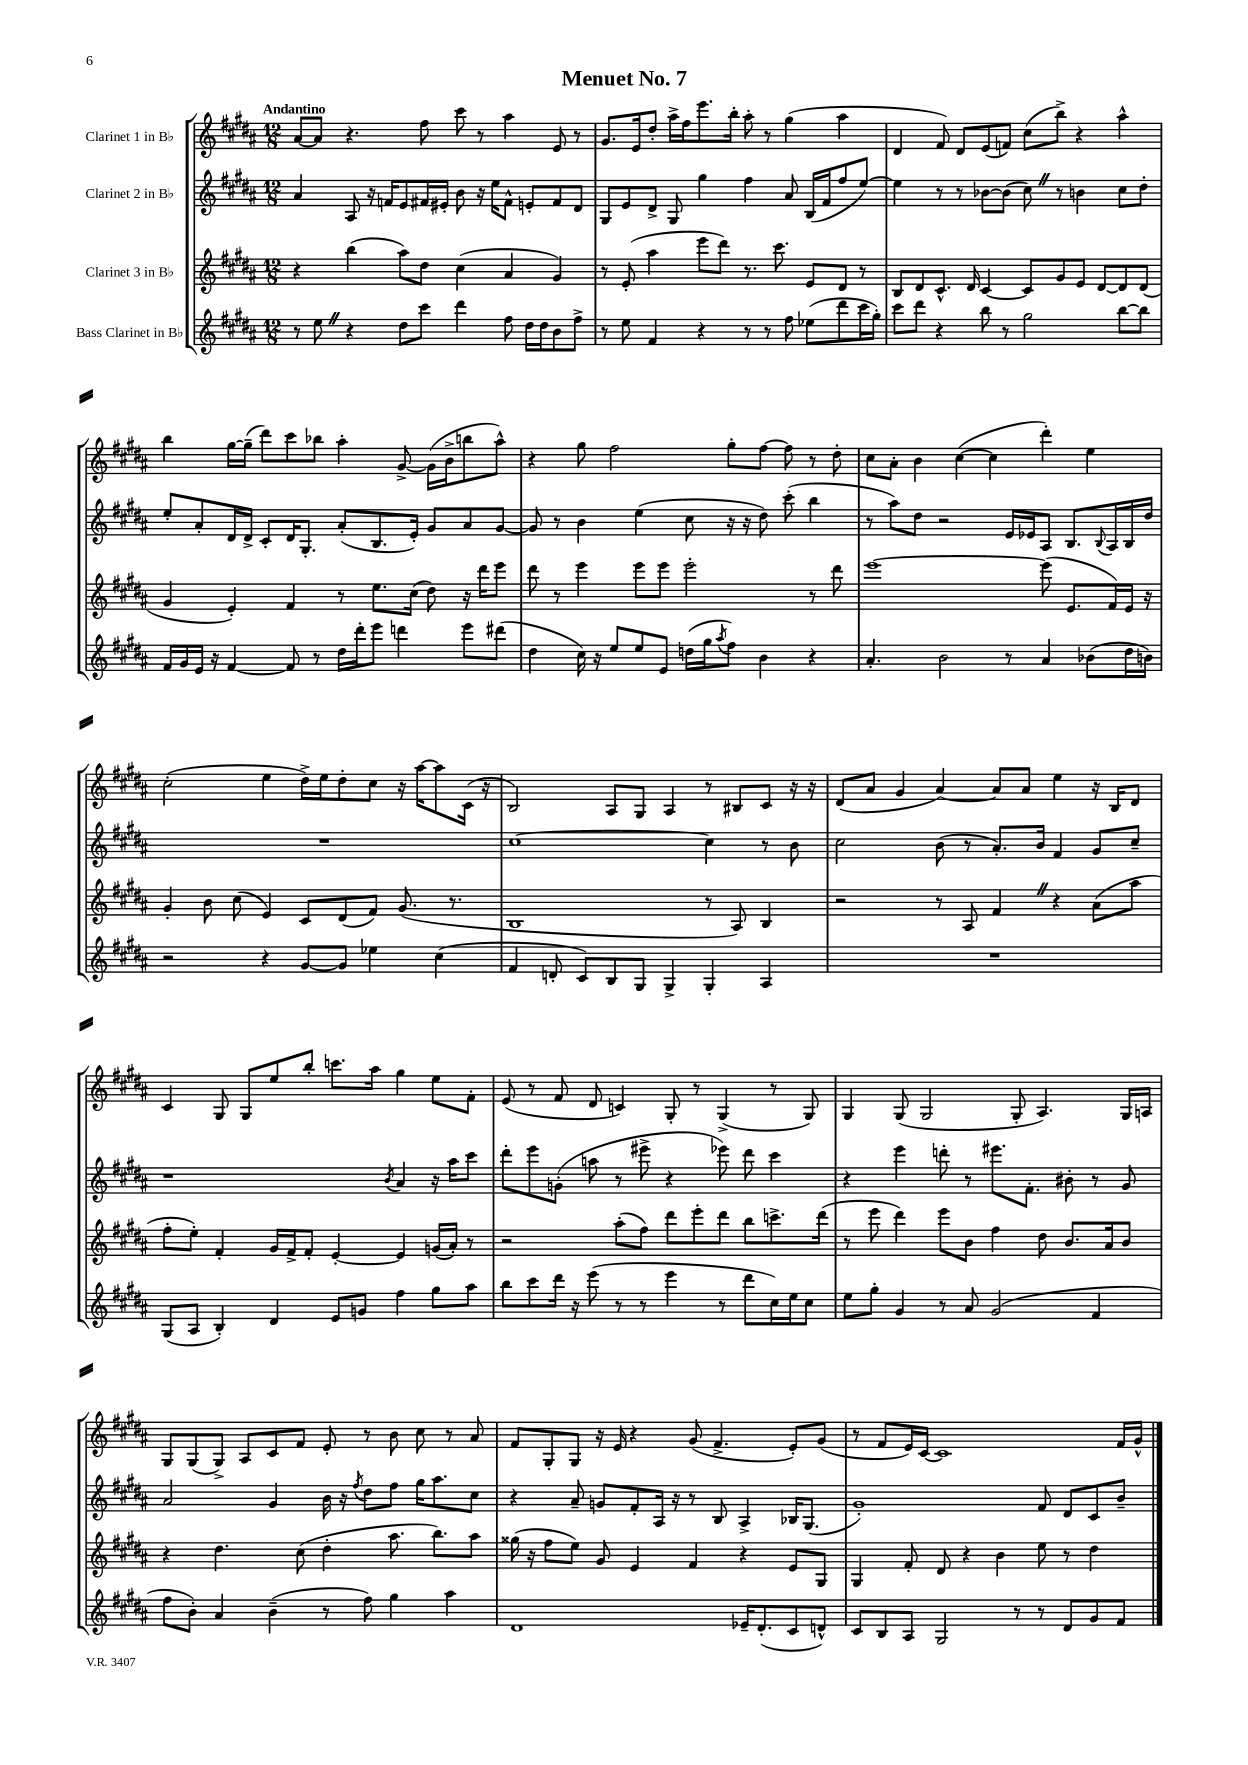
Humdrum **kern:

**kern	**kern	**kern	**kern
*part4	*part3	*part2	*part1
*staff4	*staff3	*staff2	*staff1
*I"Bass Clarinet in B♭	*I"Clarinet 3 in B♭	*I"Clarinet 2 in B♭	*I"Clarinet 1 in B♭
*clefG2	*clefG2	*clefG2	*clefG2
*k[f#c#g#d#a#]	*k[f#c#g#d#a#]	*k[f#c#g#d#a#]	*k[f#c#g#d#a#]
*M12/8	*M12/8	*M12/8	*M12/8
=1	=1	=1	=1
!	!	!	!LO:TX:a:B:t=Andantino
8r	4r	4a#/	[8a#/L
8eeZ\	.	.	8a#/J]
4r	(4bb\	8A#/	4.r
.	.	16r	.
.	.	16fn/KL	.
8dd#\L	8aa#\L)	8e/	.
8ccc#\J	8dd#\J	16f#X/L	8ff#\
.	.	16e#X'/JJ	.
4ddd#\	(4cc#\	8b\	8ccc#\
.	.	16r	8r
.	.	16ee\KL	.
8ff#\	4a#/	8f#^^\J	4aa#\
16dd#\LL	.	8en'/L	.
16dd#\J	.	.	.
8b\	4g#/)	8f#/	8e/
8ff#^\J	.	8d#/J	8r
=2	=2	=2	=2
8r	8r	8G#/L	8.g#/L
8ee\	(8e'/	8e/	.
.	.	.	16e/k
4f#/	4aa#\	8d#^/J	8dd#'/J
.	.	8G#/	16aa#^\LL
.	.	.	16ff#\J
4r	8eee\L	4gg#\	8.eee\
.	8ddd#\J)	.	.
.	.	.	16bb'\Jk
8r	8.r	4ff#\	8aa#'\
8r	.	.	8r
.	8.ccc#\	.	.
8ff#\	.	8a#/	(4gg#\
(8ee-X\L	8e/L	(16B/LL	.
.	.	16f#/J	.
8ddd#\	8d#/J	8ff#/	4aa#\
16ccc#\L	8r	[8ee/J)	.
16gg#'\JJ)	.	.	.
=3	=3	=3	=3
8ccc#\L	8B/L	4ee\]	4d#/
8ddd#\J	8d#/	.	.
4r	8.c#^^/J	8r	8f#/)
.	.	8r	8d#/L
.	16d#/	.	.
8bb\	[4c#/	[8b-X\L	(8e/
8r	.	(8b-\J]	8fn/J)
2gg#\	8c#/L]	8cc#Z\)	(8cc#\L
.	8g#/	8r	8bb^\J)
.	8e/J	4bn\	4r
.	[8d#/L	.	.
[8bb\L	8d#/]	8cc#\L	4aa#^^\
8bb\J]	(8d#/J	8dd#'\J	.
!!LO:LB:g=z
=4	=4	=4	=4
16f#/LL	4g#/	8ee'/L	4bb\
16g#/	.	.	.
16e/JJ	.	8a#'/	.
16r	.	.	.
[4f#/	4e'/)	16d#/L	[16gg#\LL
.	.	16d#^/JJ	(16gg#~\JJ]
.	.	8c#'/L	8ddd#\L)
8f#/]	4f#/	16d#/K	8ccc#\
.	.	8.G#'/J	.
8r	.	.	8bb-X\J
16dd#\LL	8r	(8a#'/L	4aa#'\
16ddd#'\J	.	.	.
8eee\J	8.ee\L	8.B/	.
4dddn\	.	.	[8g#^/
.	(16cc#\Jk	16e'/Jk)	.
.	8dd#\)	8g#/L	(16g#\LL]
.	.	.	16b^\J
8eee\L	16r	8a#/	8bbn\
.	16ddd#\KL	.	.
(8ddd#X\J	8eee\J	[8g#/J	8aa#^^\J)
=5	=5	=5	=5
4dd#\	8ddd#\	8g#/]	4r
.	8r	8r	.
16cc#\)	4eee\	4b\	8gg#\
16r	.	.	.
8ee/L	.	.	2ff#\
8ee/	8eee\L	(4ee\	.
8e/J	8eee\J	.	.
(16ddn\LL	2eee'\	8cc#\	.
16gg#\J	.	.	.
8qaa#/	.	.	.
8ff#\J)	.	16r	8gg#'\L
.	.	16r	.
4b\	.	8dd#\)	[8ff#\J
.	.	(8ccc#'\	8ff#\]
4r	8r	4bb\	8r
.	8ddd#\	.	8dd#'\
=6	=6	=6	=6
4.a#'/	[1eee	8r	8cc#\L
.	.	8aa#\L)	8a#'\J
.	.	8dd#\J	4b\
2b\	.	2r	.
.	.	.	([4cc#\
.	.	.	4cc#\]
8r	.	16e/LL	.
.	.	16e-X/J	.
4a#/	(8eee\]	8A#/J	4ddd#'\)
.	8.e/L	8.B/L	.
(8b-X\L	.	.	4ee\
.	.	8qqB/	.
.	16f#/L)	16A#/L	.
16dd#\L	16e/JJ	16B/	.
16bn\JJ)	16r	16dd#/JJ	.
!!LO:LB:g=z
=7	=7	=7	=7
2r	4g#'/	1.r	(2cc#'\
.	8b\	.	.
.	(8cc#\	.	.
4r	4e/)	.	4ee\
[8g#/L	8c#/L	.	16dd#^\LL)
.	.	.	16ee\J
8g#/J]	(8d#/	.	8dd#'\
4ee-X\	8f#/J)	.	8cc#\J
.	(8.g#/	.	16r
.	.	.	[16aa#\KL
(4cc#\	.	.	8aa#\]
.	8.r	.	.
.	.	.	(16c#\Jk
.	.	.	16r
=8	=8	=8	=8
4f#/	1B	[1cc#	2B/)
8dn'/	.	.	.
8c#/L)	.	.	.
8B/	.	.	8A#/L
8G#/J	.	.	8G#/J
4G#^/	.	.	4A#/
4G#'/	8r	4cc#\]	8r
.	8A#/)	.	8B#X/L
4A#/	4B/	8r	8c#/J
.	.	8b\	16r
.	.	.	16r
=9	=9	=9	=9
1.r	2r	2cc#\	(8d#/L
.	.	.	8a#/J
.	.	.	4g#/
.	8r	(8b\	[4a#/)
.	8A#/	8r	.
.	4f#Z/	8.a#'/L)	8a#/L]
.	.	.	8a#/J
.	.	16b/Jk	.
.	4r	4f#/	4ee\
.	(8a#\L	8g#/L	16r
.	.	.	16B/KL
.	8aa#\J	8cc#~/J	8d#/J
!!LO:LB:g=z
=10	=10	=10	=10
(8G#/L	8ff#'\L	1r	4c#/
8A#/J	8ee'\J)	.	.
4B'/)	4f#'/	.	8G#/
.	.	.	8G#/L
4d#/	16g#/LL	.	8ee/
.	16f#^/J	.	.
.	8f#'/J	.	8bb'/J
8e/L	[4e'/	.	8.cccn\L
8gn/J	.	.	.
.	.	.	16aa#\Jk
.	.	8qb/	.
4ff#\	4e/]	4a#/	4gg#\
8gg#\L	(16gn/LL	16r	8ee\L
.	16a#'/JJ)	16aa#\KL	.
8aa#\J	8r	8ccc#\J	8f#'\J
=11	=11	=11	=11
8bb\L	2r	8ddd#'\L	(8e/
8ccc#\	.	8eee\	8r
16ddd#\Jk	.	(8gn'\J	8f#/
16r	.	.	.
(8eee\	.	8aan\	8d#/
8r	(8aa#'\L	8r	4cn/)
8r	8ff#\J)	8eee#X^\	.
4eee\	8ddd#\L	4r	8G#'/
.	8eee'\	.	8r
8r	8ddd#\J	8eee-X\)	(4G#^/
8ddd#\L	8bb\L	8ddd#\	.
16cc#\L)	8.cccn^\	4ccc#\	8r
16ee\J	.	.	.
8cc#\J	.	.	8G#/)
.	(16ddd#\Jk	.	.
=12	=12	=12	=12
8ee\L	8r	4r	4G#/
8gg#'\J	8eee\	.	.
4g#/	4ddd#\)	4eee\	(8G#/
.	.	.	2G#/
8r	8eee\L	8dddn'\	.
8a#/	8b\J	8r	.
(2g#/	4ff#\	8.eee#X\L	.
.	.	.	8G#'/
.	.	8.f#'\J	.
.	8dd#\	.	4.A#/)
.	8.b/L	8b#X'\	.
4f#/	.	8r	.
.	16a#/k	.	.
.	8b/J	8g#/	16G#/LL
.	.	.	16An/JJ
!!LO:LB:g=z
=13	=13	=13	=13
8ff#\L	4r	2a#/	8G#/L
8b'\J)	.	.	(8G#/
4a#/	4.dd#\	.	8G#^/J)
.	.	.	8A#/L
(4b~\	.	4g#/	8c#/
.	(8cc#\	.	8f#/J
8r	4dd#'\	16b\	8e'/
.	.	16r	.
.	.	8qff#/	.
8ff#\)	.	8dd#\L	8r
4gg#\	8.aa#\	8ff#\J	8b\
.	.	16gg#\KL	8cc#\
.	8.bb\L)	8.aa#\	.
4aa#\	.	.	8r
.	8aa#\J	8cc#\J	8a#/
=14	=14	=14	=14
1d#	(16gg##X\	4r	8f#/L
.	16r	.	.
.	8ff#\L	.	8G#'/
.	8ee\J)	8a#~/	8G#/J
.	8g#/	8gn/L	16r
.	.	.	16e/
.	4e/	8f#'/	4r
.	.	16A#/Jk	.
.	.	16r	.
.	4f#/	8r	(8g#/
.	.	8B/	4.f#^/
16e-X~/KL	4r	4A#^/	.
(8.d#'/	.	.	.
8c#/	8e/L	16B-X/KL	8e'/L)
.	.	(8.G#/J	.
8dn^^/J)	8G#/J	.	(8g#/J
=15	=15	=15	=15
8c#/L	4G#/	1g#')	8r
8B/	.	.	8f#/L
8A#/J	8f#'/	.	16e/L)
.	.	.	[16c#/JJ
2G#/	8d#/	.	1c#]
.	4r	.	.
.	4b\	.	.
8r	.	.	.
8r	8ee\	8f#/	.
8d#/L	8r	8d#/L	.
8g#/	4dd#\	8c#/	.
8f#/J	.	8b~/J	16f#/LL
.	.	.	16g#^^/JJ
==	==	==	==
*-	*-	*-	*-
